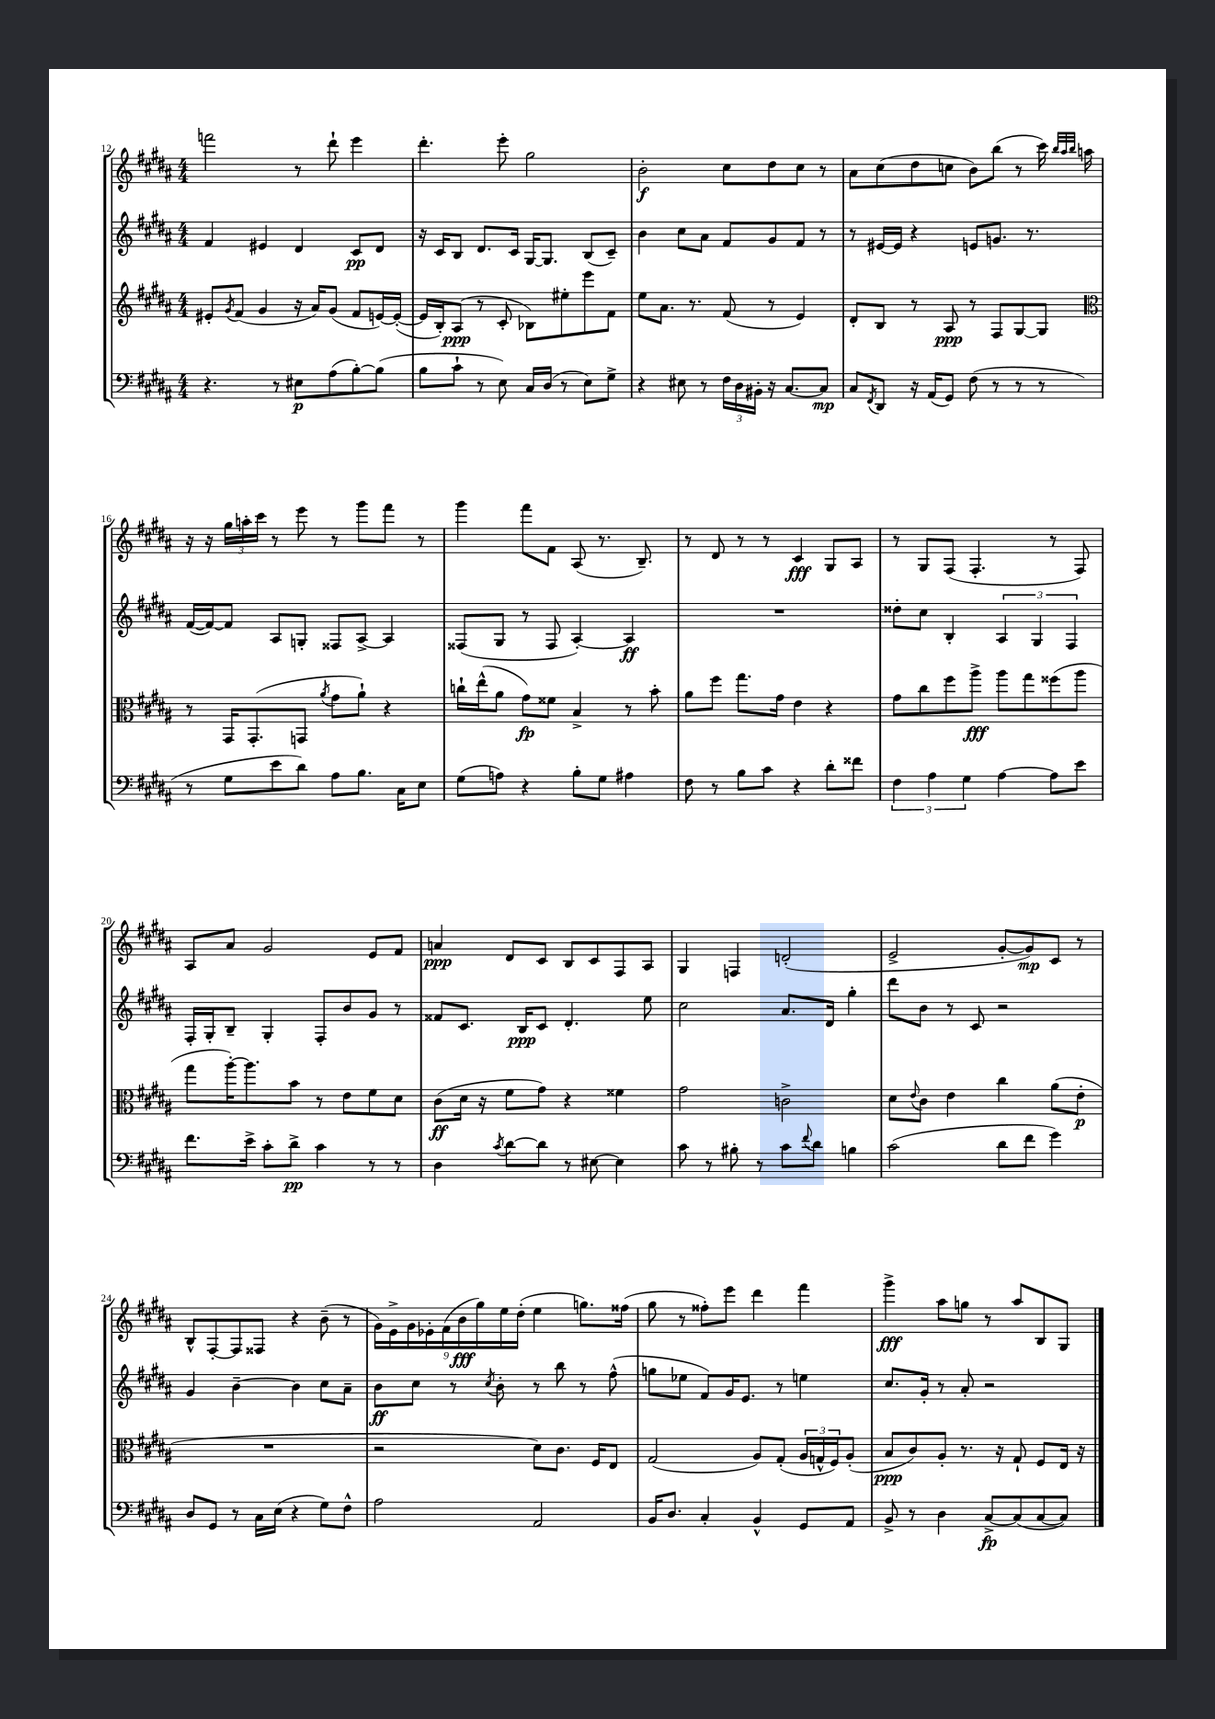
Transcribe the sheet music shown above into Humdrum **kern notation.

**kern	**kern	**kern	**kern
*staff4	*staff3	*staff2	*staff1
*clefF4	*clefG2	*clefG2	*clefG2
*k[f#c#g#d#a#]	*k[f#c#g#d#a#]	*k[f#c#g#d#a#]	*k[f#c#g#d#a#]
*M4/4	*M4/4	*M4/4	*M4/4
4.r	8e#'/L	4f#/	2fff\
.	8qg#/	.	.
.	(8f#/J	.	.
.	4g#/	4e#/	.
8r	.	.	.
8E#\L	16r	4d#/	8r
.	16a#/LK)	.	.
(8A#\	(8g#/J	.	8ddd#`\
[8B'\)	8f#/L	8c#/L	4eee\
(8B\]J	[16e/L)	8d#/J	.
.	(16e'/_JJ	.	.
=	=	=	=
8B\L	16e/]LL	16r	4.ddd#'\
.	16B'/J)	16c#/LK	.
8c#`\J	(8A#/J	8B/J	.
8r	8r	8.d#/L	.
8E\)	8c#'/	.	8eee'\
.	.	16c#/Jk	.
16C#/LL	8B-\L)	[16G#/LK	2gg#\
(16D#/JJ	.	8.G#/]J	.
8r	8ee#'\	.	.
8E\L)	8eee\	(8B/L	.
8G#^\J	8f#\J	8c#~/J)	.
=	=	=	=
4r	8ee\L	4b\	2b'\
.	8.a#\J	.	.
8E#\	.	8cc#\L	.
.	8.r	.	.
8r	.	8a#\J	.
24F#\LL	(8f#/	8f#/L	8cc#\L
24D#\	.	.	.
24BB#'\JJ	.	.	.
16r	8r	8g#/	8dd#\
[8.C#/L	.	.	.
.	4e/)	8f#/J	8cc#\J
8C#/]J	.	8r	8r
=	=	=	=
8C#/L	8d#'/L	8r	8a#\L
8qFF#/	.	.	.
8DD#/J	8B/J	[16e#/LL	(8cc#\
.	.	16e#/]JJ	.
16r	8r	4r	8dd#\
(16AA#/LK	.	.	.
8GG#/J)	8A#/	.	8cc\J
(8F#\	8r	8e/L	8b\L)
8r	8F#/L	8.g/J	(8bb\J
8r	[8G#/	.	8r
.	.	8.r	.
8r	8G#/]J	.	16ccc#\)
.	.	.	32qqbb/LLL
.	.	.	32qqaa#/
.	.	.	32qqbb/JJJ
.	.	.	16aa\
=	=	=	=
*	*clefC3	*	*
8r	8r	([16f#/LL	16r
.	.	16f#/_J)	16r
8G#\L	16GG#/LK	8f#/]J	24gg#\LL
.	.	.	24aa'\
.	(8.GG#'/	.	.
.	.	.	24ccc#\JJ
8e\	.	8A#/L	8r
8d#\J)	8GG/J	8G'/J	8eee\
.	8qa#/	.	.
8A#\L	8g#\L	8F##/L	8r
8.B\J	8a#`\J)	[8A#^/J	8ggg#\L
.	4r	4A#/]	8fff#\J
16C#\LK	.	.	.
8E\J	.	.	8r
=	=	=	=
(8G#\L	16cc`\LL	(8F##/L	4ggg#\
.	(16ee^^\J	.	.
8A\J)	8a#\J	8G#/J	.
4r	8g#\L)	8r	8fff#\L
.	8f##\J	8F##/	8f#\J
8B'\L	4B^/	[4A#'/)	(8A#/
8G#\J	.	.	8.r
4A#\	8r	4A#/]	.
.	.	.	8.B~/)
.	8b'\	.	.
=	=	=	=
8F#\	8a#\L	1r	8r
8r	8ff#\J	.	8d#/
8B\L	8.gg#\L	.	8r
8c#\J	.	.	8r
.	16g#\Jk	.	.
4r	4e\	.	4c#/
8d#'\L	4r	.	8G#/L
8f##\J	.	.	8A#/J
=	=	=	=
6F#\	8g#\L	8dd##'\L	8r
.	8cc#\	8cc#\J	8G#/L
6A#\	.	.	.
.	8ff#\	4B'/	(8F#/J
6G#\	.	.	.
.	8aa#^\J	.	4.F#'/
[4A#\	8aa#\L	6A#/	.
.	8gg#\	.	.
.	.	6G#/	.
8A#\]L	(8ff##\	.	8r
.	.	6F#/	.
8e\J	8aa#\J	.	8F#/)
=	=	=	=
8.f#\L	8gg#\L	16F#'/LL	8A#/L
.	.	16G#'/J	.
.	[16aa#'\K)	8B~/J	8a#/J
16e^\Jk	8.aa#\]	.	.
8c#'\L	.	4G#'/	2g#/
8d#^\J	8b\J	.	.
4c#\	8r	8F#'/L	.
.	8e\L	8b/	.
8r	8f#\	8g#/J	8e/L
8r	8d#\J	8r	8f#/J
=	=	=	=
4D#\	(8c#\L	8f##/L	4a/
.	16d#\Jk	8.c#/J	.
.	16r	.	.
8qc#/	.	.	.
[8d#\L	8f#\L	.	8d#/L
.	.	16B/LK	.
8d#\]J	8g#\J)	8c#/J	8c#/J
8r	4r	4.d#'/	8B/L
[8E#\	.	.	8c#/
4E#\]	4f##\	.	8F#/
.	.	8ee\	8A#/J
=	=	=	=
8c#\	2g#\	2cc#\	4G#/
8r	.	.	.
8B#'\	.	.	4F/
8r	.	.	.
8c#\L	2c^\	8.a#/L	(2d'/
8qqf#/	.	.	.
8d#\J	.	.	.
.	.	16d#/Jk	.
4B\	.	4gg#'\	.
=	=	=	=
(2c#\	8d#\L	8ddd#\L	2e^/
.	8qqe/	.	.
.	8c#\J	8b\J	.
.	4e\	8r	.
.	.	8c#/	.
8d#\L	4cc#\	2r	[8g#'/L
8f#\J	.	.	8g#/])
4g#\)	(8a#\L	.	8c#/J
.	8e'\J	.	8r
=	=	=	=
8D#/L	1r	4g#/	8B^^/L
8GG#/J	.	.	[8F#'/
8r	.	[4b~\	8F#/]
16C#\LL	.	.	8F##/J
(16E\JJ	.	.	.
4r	.	4b\]	4r
8G#\L)	.	8cc#\L	(8b~\
8F#^^\J	.	8a#~\J	8r
=	=	=	=
2A#\	2r	8b\L	18g#\LL)
.	.	.	18e^\
.	.	.	18g#\
.	.	8cc#\J	.
.	.	.	18e-'\
.	.	.	(18f#\
.	.	8r	.
.	.	.	18b\
.	.	.	18gg#\)
.	.	8qcc#/	.
.	.	8b'\	.
.	.	.	18ee\
.	.	.	(18dd#'\JJ
2AA#/	8d#\L)	8r	4ee\
.	8.c#\J	8bb\	.
.	.	8r	8.gg\L)
.	16F#/LK	.	.
.	8E/J	(8ff#^^\	.
.	.	.	(16ff##\Jk
=	=	=	=
16BB/LK	(2G#/	8gg\L	8gg#\
8.D#/J	.	.	.
.	.	8ee-\J	8r
4C#'/	.	8f#/L)	8ff##'\L)
.	.	16g#/K	8eee\J
.	.	8.e/J	.
4BB^^/	8A#/L)	.	4ddd#\
.	(8G#'/J	8r	.
8GG#/L	24A#/LL	4ee\	4fff#\
.	24G^^/	.	.
.	24F#/J)	.	.
8AA#/J	(8A#'/J	.	.
=	=	=	=
8BB^/	8B/L	8.cc#/L	4ggg#^\
8r	8c#/)	.	.
.	.	16g#'/Jk	.
4D#\	8A#'/J	8r	8aa#\L
.	8.r	8a#'/	8gg\J
[8C#^/L	.	2r	8r
.	16r	.	.
(8C#/]	8G#`/	.	8aa#/L
[8C#/	8F#/L	.	8B/
8C#/]J)	16E/Jk	.	8G#/J
.	16r	.	.
==	==	==	==
*-	*-	*-	*-
